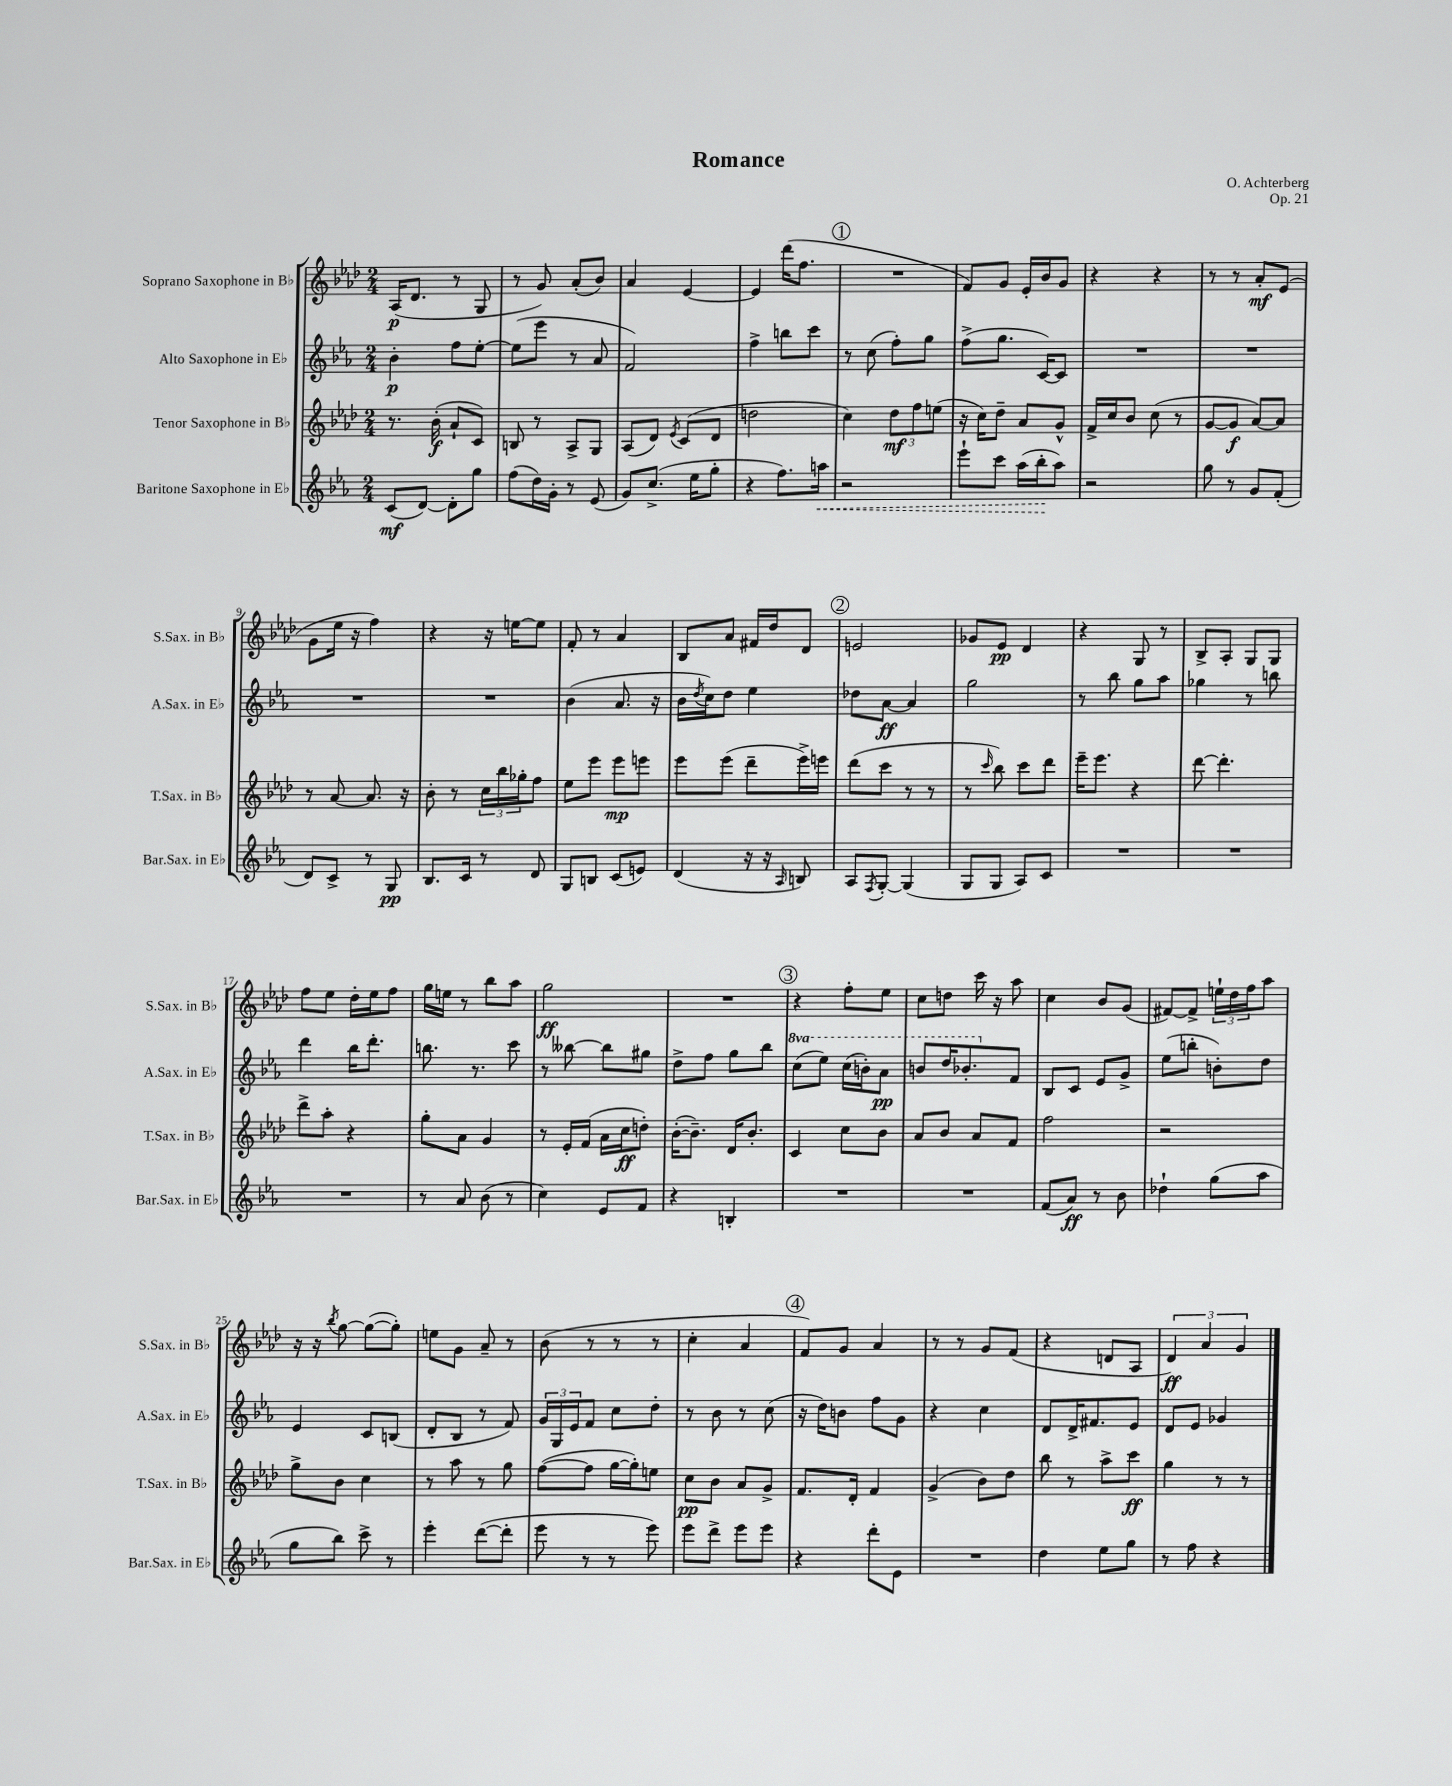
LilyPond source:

\header { title = "Romance" composer = "O. Achterberg" opus = "Op. 21" }
<<
\new StaffGroup <<
\new Staff = "s0" \with { instrumentName = "Soprano Saxophone in Bb" shortInstrumentName = "S.Sax. in Bb" } {
    \clef treble \key aes \major \numericTimeSignature \time 2/4
    aes16\p( des'8. r8 g8 |
    r8 g'8) aes'8-.( bes'8) |
    aes'4 ees'4~ |
    ees'4 des'''16( f''8. |
    \mark \markup { \circle "1" } R2 |
    f'8) g'8 ees'16-. bes'16 g'8 |
    r4 r4 |
    r8 r8 aes'8-.\mf ees'8( |
    g'8 ees''16 r16 f''4) |
    r4 r16 e''16~ e''8 |
    f'8-. r8 aes'4 |
    bes8 aes'8 fis'16 des''16 des'8 |
    \mark \markup { \circle "2" } e'2 |
    ges'8 ees'8\pp des'4 |
    r4 g8 r8 |
    bes8-> aes8-. g8 g8 |
    f''8 ees''8 des''16-. ees''16 f''8 |
    g''16 e''16 r8 bes''8 aes''8 |
    g''2\ff |
    R2 |
    \mark \markup { \circle "3" } r4 f''8-. ees''8 |
    c''8 d''8 c'''16 r16 aes''8 |
    c''4 bes'8 g'8( |
    fis'8~) fis'8-> \tuplet 3/2 { e''16-! des''16 f''16 } aes''8 |
    r16 r16 \acciaccatura { bes''8 } g''8~ g''8~( g''8-.) |
    e''8 g'8 aes'8-- r8 |
    bes'8( r8 r8 r8 |
    c''4-. aes'4 |
    \mark \markup { \circle "4" } f'8) g'8 aes'4 |
    r8 r8 g'8 f'8( |
    r4 d'8 aes8 |
    \tuplet 3/2 { des'4\ff) aes'4 g'4 } \bar "|." |
}
\new Staff = "s1" \with { instrumentName = "Alto Saxophone in Eb" shortInstrumentName = "A.Sax. in Eb" } {
    \clef treble \key ees \major \numericTimeSignature \time 2/4 \set Staff.ottavationMarkups = #ottavation-simple-ordinals
    bes'4-.\p f''8 ees''8~-. |
    ees''8( ees'''8 r8 aes'8 |
    f'2) |
    f''4-> b''8 c'''8 |
    \mark \markup { \circle "1" } r8 c''8( f''8-.) g''8 |
    f''8->( g''8. c'16~) c'8 |
    R2 |
    R2 |
    R2 |
    R2 |
    bes'4( aes'8. r16 |
    bes'16 \acciaccatura { d''8 } c''16) d''8 ees''4 |
    \mark \markup { \circle "2" } des''8 aes'8~\ff aes'4 |
    g''2 |
    r8 bes''8 g''8 aes''8 |
    ges''4 r8 b''8 |
    d'''4 bes''16 d'''8.-. |
    b''8. r8. c'''8 |
    r8 beses''8~ beses''8 gis''8 |
    d''8-> f''8 g''8 bes''8 |
    \mark \markup { \circle "3" } \ottava #1 c'''8( ees'''8) c'''16( b''16-.) aes''8\pp |
    b''8 d'''16 bes''8.-. \ottava #0 f'8 |
    bes8 c'8 ees'8 g'8-> |
    ees''8( b''8-. b'8-.) d''8 |
    ees'4 c'8 b8( |
    d'8-. bes8 r8 f'8) |
    \tuplet 3/2 { g'16 g16 ees'16 } f'8 c''8 d''8-. |
    r8 bes'8 r8 c''8( |
    \mark \markup { \circle "4" } r16 d''16) b'8 f''8 g'8 |
    r4 c''4 |
    d'8 d'16-> fis'8. ees'8 |
    d'8 ees'8 ges'4 \bar "|." |
}
\new Staff = "s2" \with { instrumentName = "Tenor Saxophone in Bb" shortInstrumentName = "T.Sax. in Bb" } {
    \clef treble \key aes \major \numericTimeSignature \time 2/4
    r8. bes'16-.\f( aes'8-! c'8) |
    b8 r8 aes8-> g8 |
    aes8( des'8) \acciaccatura { ees'8 } c'8( des'8 |
    d''2 |
    \mark \markup { \circle "1" } c''4) \tuplet 3/2 { des''8\mf f''8 e''8( } |
    r16 c''16) des''8-- aes'8 g'8-^ |
    f'16-> c''16 bes'8 c''8( r8 |
    g'8~ g'8\f aes'8~) aes'8 |
    r8 aes'8~ aes'8. r16 |
    bes'8-. r8 \tuplet 3/2 { c''16 bes''16 ges''16-. } f''8 |
    ees''8 ees'''8 ees'''8\mp e'''8 |
    ees'''8 ees'''8( des'''8-- ees'''16->) e'''16 |
    \mark \markup { \circle "2" } des'''8( c'''8 r8 r8 |
    r8 \grace { c'''16 } bes''8) c'''8 des'''8 |
    ees'''16-- ees'''8. r4 |
    des'''8~ des'''4.-. |
    des'''8-> aes''8-. r4 |
    g''8-. aes'8 g'4 |
    r8 ees'16-. f'16( aes'16 c''16\ff d''8-.) |
    bes'16~-.( bes'8.--) des'16 bes'8.-. |
    \mark \markup { \circle "3" } c'4 c''8 bes'8 |
    aes'8 bes'8 aes'8 f'8 |
    f''2 |
    r2 |
    g''8-> bes'8 c''4 |
    r8 aes''8 r8 g''8 |
    f''8~( f''8 g''16~ g''16-.) e''8 |
    c''8\pp bes'8 aes'8 g'8-> |
    \mark \markup { \circle "4" } f'8. des'16-. f'4 |
    g'4->( bes'8) des''8 |
    bes''8 r8 aes''8-> c'''8\ff |
    g''4 r8 r8 \bar "|." |
}
\new Staff = "s3" \with { instrumentName = "Baritone Saxophone in Eb" shortInstrumentName = "Bar.Sax. in Eb" } {
    \clef treble \key ees \major \numericTimeSignature \time 2/4
    c'8\mf( d'8~) d'8-. g''8 |
    f''8( d''16) g'16-. r8 ees'8( |
    g'8) c''8.->( ees''16 g''8-. |
    r4 f''8.) \once \override Hairpin.style = #'dashed-line a''16\< |
    \mark \markup { \circle "1" } r2 |
    ees'''8-! c'''8 aes''16( bes''16-.\! aes''8) |
    r2 |
    g''8 r8 g'8 f'8-.( |
    d'8) c'8-> r8 g8\pp |
    bes8. c'16 r8 d'8 |
    g8 b8 c'8( e'8) |
    d'4( r16 r16 \grace { aes16 } b8) |
    \mark \markup { \circle "2" } aes8 \acciaccatura { f8 } g8~-. g4( |
    g8 g8 aes8) c'8 |
    R2 |
    R2 |
    R2 |
    r8 aes'8 bes'8( r8 |
    c''4) ees'8 f'8 |
    r4 b4-. |
    \mark \markup { \circle "3" } R2 |
    R2 |
    f'8( aes'8\ff) r8 bes'8 |
    des''4-! g''8( aes''8 |
    g''8 bes''8) c'''8-> r8 |
    ees'''4-. d'''8~( d'''8-. |
    ees'''8 r8 r8 ees'''8) |
    ees'''8 d'''8-> ees'''8 ees'''8 |
    \mark \markup { \circle "4" } r4 d'''8-. ees'8 |
    R2 |
    d''4 ees''8 g''8 |
    r8 f''8 r4 \bar "|." |
}
>>
>>
